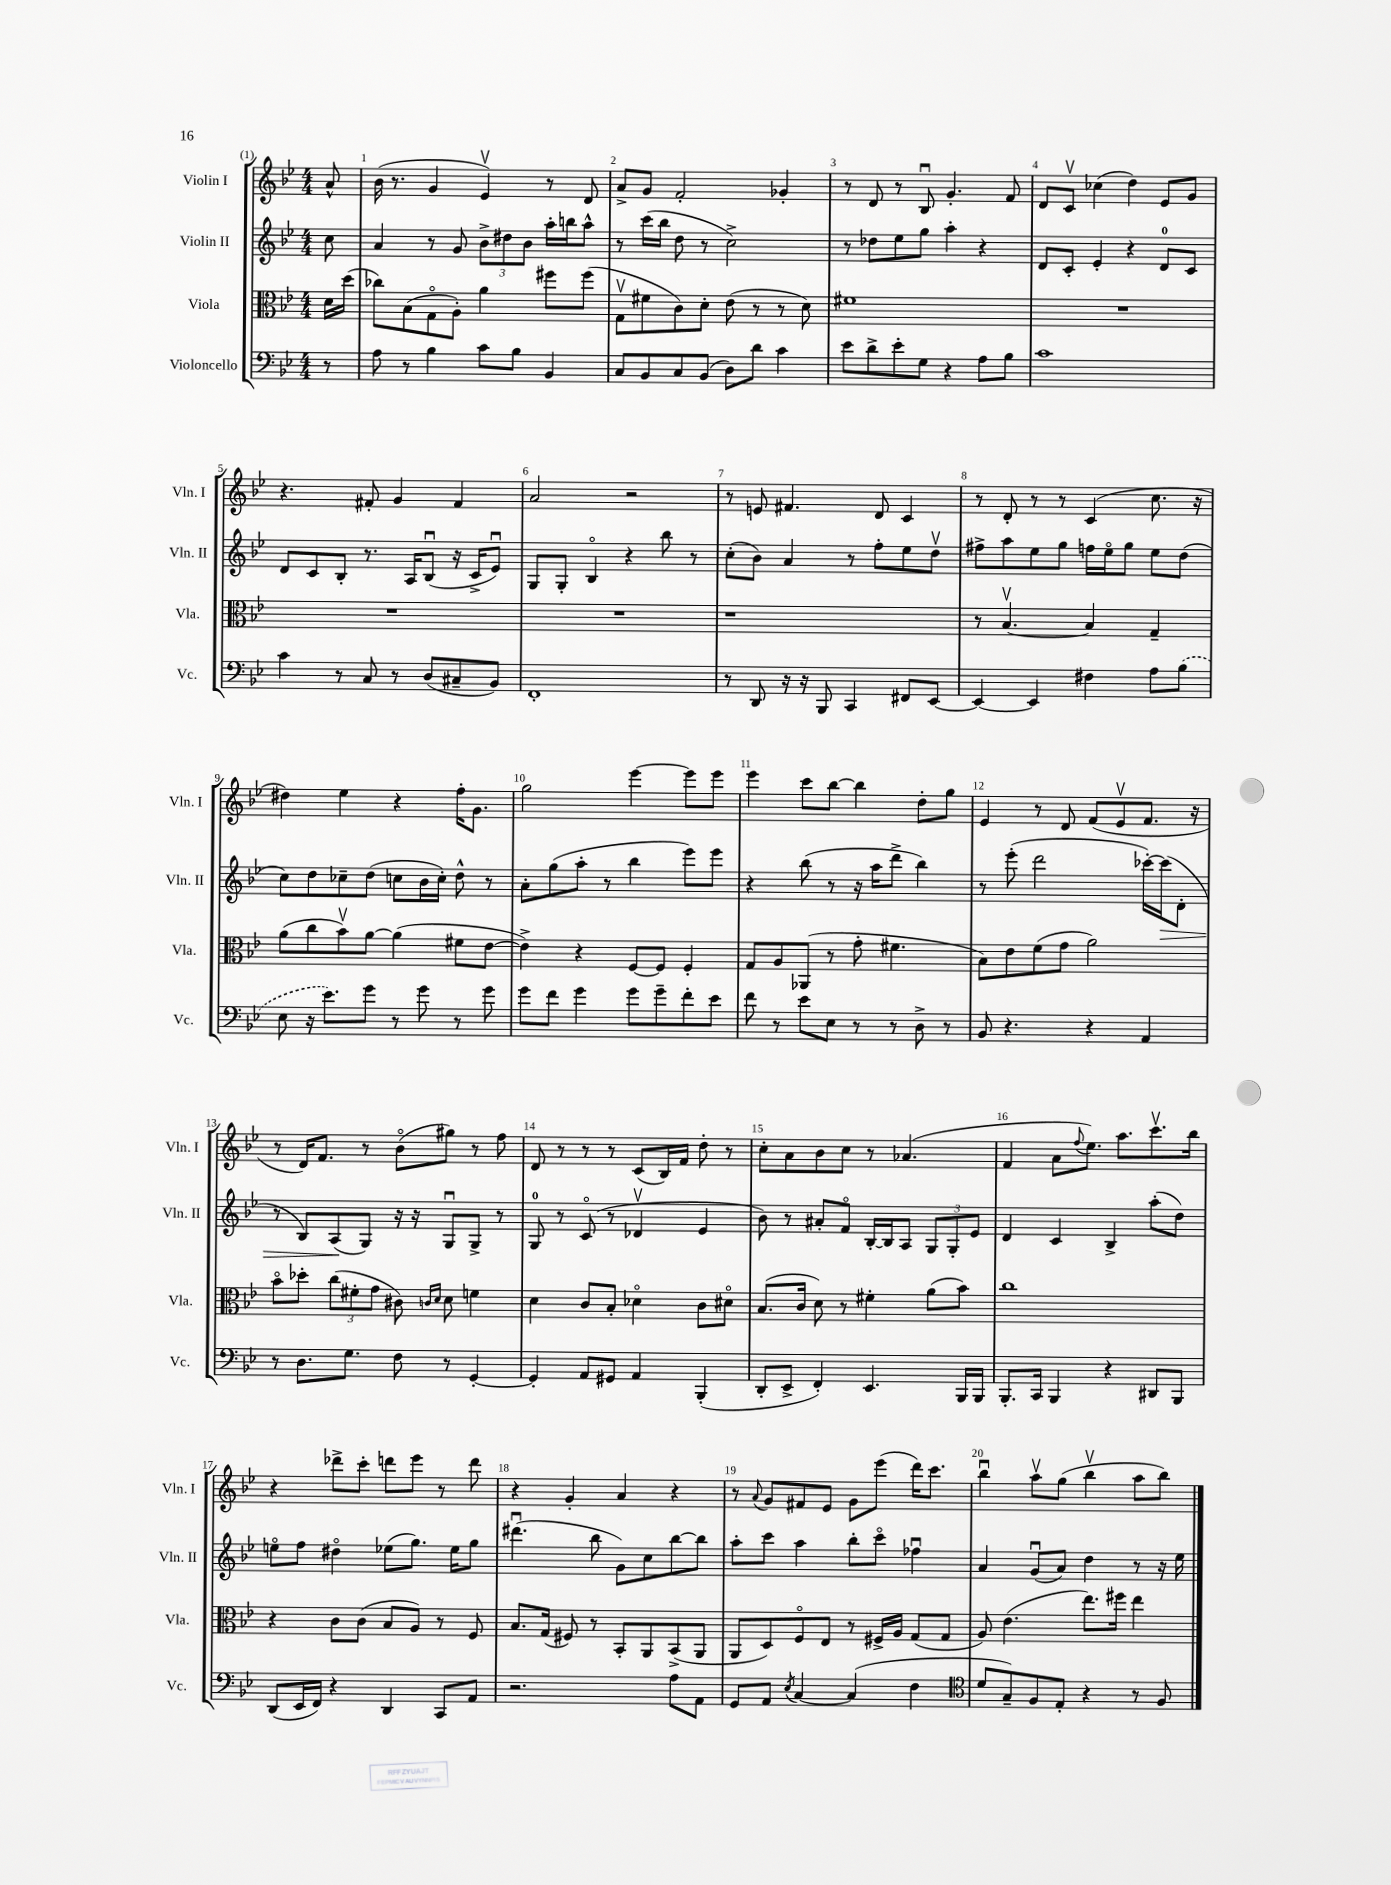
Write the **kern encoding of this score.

**kern	**kern	**kern	**kern
*staff4	*staff3	*staff2	*staff1
*clefF4	*clefC3	*clefG2	*clefG2
*k[b-e-]	*k[b-e-]	*k[b-e-]	*k[b-e-]
*M4/4	*M4/4	*M4/4	*M4/4
8r	16d\LL	8cc\	8a^^/
.	(16dd\JJ	.	.
=	=	=	=
8A\	8cc-\L)	4a/	(16b-\
.	.	.	8.r
8r	(8B-\	.	.
4B-\	8Go\	8r	4g/
.	8A'\J)	8g/	.
8c\L	4a\	12b-^\L	4e-v/)
.	.	12dd#\	.
8B-\J	.	.	.
.	.	12b-\J	.
4BB-/	8ff#\L	16aa'\LL	8r
.	.	16bb\J	.
.	(8ff#\J	8aa^^\J	8d/
=	=	=	=
8C/L	8Gv\L	8r	8a^/L
8BB-/	8f#\	(16ccc\LL	8g/J
.	.	16bb-\JJ	.
8C/	8c\)	8dd\	2f'/
(8BB-/J	8d'\J	8r	.
8D\L)	(8e-\	2cc^\)	.
8d\J	8r	.	.
4c\	8r	.	4g-'/
.	8d\)	.	.
=	=	=	=
8e-\L	1f#	8r	8r
8d^\	.	8dd-\L	8d/
8e-'\	.	8ee-\	8r
8G\J	.	8gg\J	8B-u/
4r	.	4aa'\	4.g'/
8A\L	.	4r	.
8B-\J	.	.	8f/
=	=	=	=
1c	1r	8d/L	8d/L
.	.	8c'/J	8cv/J
.	.	4e-'/	(4cc-\
.	.	4r	4dd\)
.	.	8d/L	8e-/L
.	.	8c/J	8g/J
=	=	=	=
4c\	1r	8d/L	4.r
.	.	8c/	.
8r	.	8B-'/J	.
8C/	.	8.r	8f#'/
8r	.	.	4g/
.	.	16A/LK	.
(8D/L	.	(8B-u/J	.
8C#~/	.	16r	4f#/
.	.	16c^/LK	.
8BB-/J)	.	8e-u/J)	.
=	=	=	=
1FF'	1r	8G/L	2a/
.	.	8G'/J	.
.	.	4B-o/	.
.	.	4r	2r
.	.	8bb-\	.
.	.	8r	.
=	=	=	=
8r	1r	(8cc'\L	8r
8DD/	.	8b-\J)	8e/
16r	.	4a/	4.f#/
16r	.	.	.
8BBB-/	.	.	.
4CC/	.	8r	.
.	.	8ff'\L	8d/
8FF#/L	.	8ee-\	4c/
[8EE-/J	.	8ddv\J	.
=	=	=	=
4EE-/_	8r	8ff#^\L	8r
.	[4.B-v/	8aa\	8d'/
4EE-/]	.	8ee-\	8r
.	.	8gg\J	8r
4F#\	4B-/]	16ff\LL	(4c/
.	.	16ee-o\J	.
.	.	8gg\J	.
8A\L	4G~/	8ee-\L	8.cc\
(8B-\J	.	(8dd\J	.
.	.	.	16r
=	=	=	=
8E-\	(8a\L	8cc\L)	4dd#\)
16r	8cc\	8dd\	.
8.e-\L)	.	.	.
.	8b-v\)	8cc-~\	4ee-\
8g\J	[8a\J	(8dd\J	.
8r	(4a\]	8cc\L	4r
8g\	.	16b-\L	.
.	.	16cc'\JJ)	.
8r	8f#\L	8dd^^\	16ff'\LK
.	.	.	8.g\J
8g\	[8e-\J	8r	.
=	=	=	=
8g\L	4e-^\])	8a'\L	2gg\
8f\J	.	(8gg\	.
4g\	4r	8aa'\J	.
.	.	8r	.
8g\L	[8F/L	4bb-\	[4eee-\
8g~\	8F/]J	.	.
8f'\	4F'/	8eee-\L)	8eee-\]L
8e-\J	.	8eee-\J	8eee-\J
=	=	=	=
8f\	8G/L	4r	4eee-\
8r	8A/	.	.
8e-\L	(8AA-/J	(8bb-\	8ccc\L
8E-\J	8r	8r	[8bb-\J
8r	8g'\	16r	4bb-\]
.	.	16aa\LK	.
8r	4.f#\	8ddd^\J	.
8D^\	.	4bb-\)	8dd'\L
8r	.	.	8gg\J
=	=	=	=
8BB-/	8B-\L)	8r	4e-/
4.r	8e-\	(8eee-'\	.
.	(8f\	2ddd\	8r
.	8g\J	.	8d/
4r	2a\)	.	(8f/L
.	.	.	8e-v/
4AA/	.	[16ccc-'\LL)	8.f/J
.	.	(16ccc-\]J	.
.	.	8d'\J	.
.	.	.	16r
=	=	=	=
8r	8b-o\L	8r	8r
8.D\L	8dd-'\J	8B-/L)	16d/LK)
.	.	.	8.f/J
.	(12cc\L	(8A/	.
8.G\J	.	.	.
.	12f#'\	.	.
.	.	8G/J)	8r
.	12g\J	.	.
8F\	8c#\)	16r	(8b-o\L
.	.	16r	.
.	16qqc/LL	.	.
.	16qqd/JJ	.	.
8r	8d\	8Gu/L	8gg#\J)
[4GG'/	4f\	8G^/J	8r
.	.	8r	8ff\
=	=	=	=
4GG'/]	4d\	8G/	8d/
.	.	8r	8r
8AA/L	8c/L	(8co/	8r
8GG#/J	8B-'/J	8r	8r
4AA/	4d-o\	4d-v/	(8c/L
.	.	.	16B-/L)
.	.	.	16f/JJ
(4BBB-'/	8c\L	4e-/	8dd'\
.	8d#o\J	.	8r
=	=	=	=
8DD'/L	(8.B-/L	8b-\)	8cc'\L
8EE-^/J	.	8r	8a\
.	16c/Jk	.	.
4FF'/)	8d\)	8a#'/L	8b-\
.	8r	8fo/J	8cc\J
4.EE-/	4f#'\	[16B-'/LL	8r
.	.	16B-/]J	.
.	.	8A/J	(4.a-/
.	(8a\L	12G/L	.
.	.	12G'/	.
16BBB-/LL	8b-\J)	.	.
.	.	12e-/J	.
16BBB-/JJ	.	.	.
=	=	=	=
8.BBB-'/L	1cc	4d/	4f/
16CC/Jk	.	.	.
4BBB-/	.	4c/	8a\L
.	.	.	8qqff/
.	.	.	8.ee-\J)
4r	.	4B-^/	.
.	.	.	8.aa\L
8DD#/L	.	(8aa'\L	8.cccv\
8BBB-/J	.	8dd\J)	.
.	.	.	16bb-\Jk
=	=	=	=
(8DD/L	4r	8eeo\L	4r
16EE-/L	.	8ff\J	.
16FF/JJ)	.	.	.
4r	8c\L	4dd#o\	8ddd-^\L
.	(8c\J	.	8ccc'\J
4DD/	8B-/L	(8ee-\L	8ddd\L
.	8A/J)	8.gg\J)	8eee-\J
8CC/L	8r	.	8r
.	.	16ee-\LK	.
8AA/J	8F/	8gg\J	8ddd\
=	=	=	=
2.r	8.B-/L	(4.ddd#u\	4r
.	(16G/Jk	.	.
.	8F#/)	.	4g'/
.	8r	8bb-\	.
.	8BB-'/L	8g\L)	4a/
.	8AA/	8cc\	.
8A\L	(8BB-^/	[8bb-\	4r
8AA\J	8AA/J	8bb-\]J	.
=	=	=	=
8GG/L	8AA/L	8aa'\L	8r
.	.	.	8qqa/
8AA/J	8D/)	8ccc\J	8g/L
8qE-/	.	.	.
[4C/	8Fo/	4aa\	8f#/
.	8E-/J	.	8e-/J
(4C/]	8r	8bb-'\L	8g\L
.	16F#^/LL	8ccco\J	(8eee-\J
.	16A/JJ	.	.
4F\	(8G/L	4ff-u\	16ddd\LK)
.	.	.	8.ccc\J
.	8G/J	.	.
=	=	=	=
*clefC4	*	*	*
8d/L	8A/)	4a/	4bb-u\
8G~/)	(4.e-\	.	.
8F/	.	(8gu/L	8aav\L
8E-'/J	.	8a/J)	(8gg\J
4r	8.ee-\L)	4dd\	4bb-v\
.	16ff#\Jk	.	.
8r	4ee-\	8r	8aa\L
8F/	.	16r	8bb-\J)
.	.	16ee-\	.
==	==	==	==
*-	*-	*-	*-
